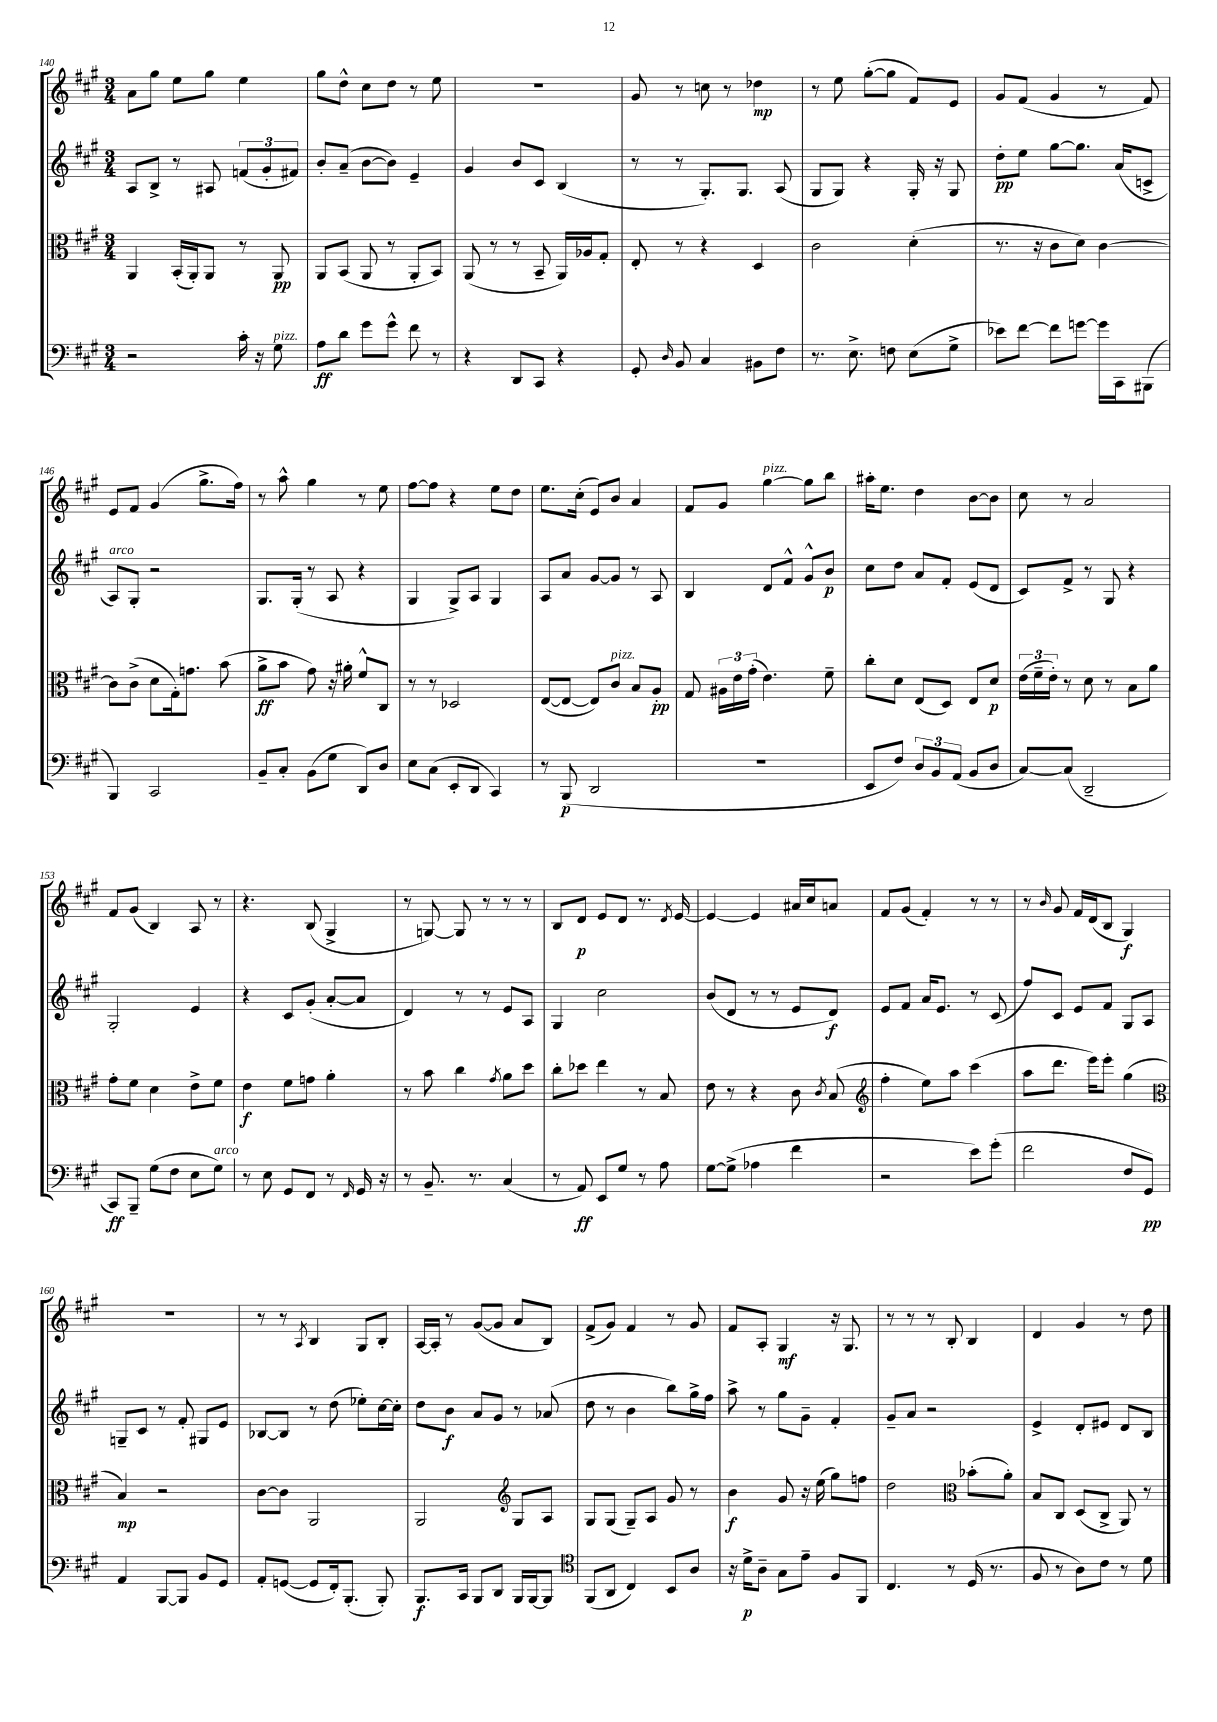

**kern	**dynam	**kern	**dynam	**kern	**dynam	**kern	**dynam
*part4	*part4	*part3	*part3	*part2	*part2	*part1	*part1
*staff4	*staff4	*staff3	*staff3	*staff2	*staff2	*staff1	*staff1
*clefF4	*	*clefC3	*	*clefG2	*	*clefG2	*
*k[f#c#g#]	*	*k[f#c#g#]	*	*k[f#c#g#]	*	*k[f#c#g#]	*
*M3/4	*	*M3/4	*	*M3/4	*	*M3/4	*
=140	=140	=140	=140	=140	=140	=140	=140
2r	.	4AA/	.	8A/L	.	8a\L	.
.	.	.	.	8B^/J	.	8gg#\J	.
.	.	(16BB'/LL	.	8r	.	8ee\L	.
.	.	16AA'/J)	.	.	.	.	.
.	.	8AA/J	.	8A#X/	.	8gg#\J	.
16c#'\	.	8r	.	(12fn/L	.	4ee\	.
16r	.	.	.	.	.	.	.
.	.	.	.	12g#'/	.	.	.
!LO:TX:a:i:t=pizz.	!	!	!	!	!	!	!
8G#\	.	8AA/	pp	.	.	.	.
.	.	.	.	12f#X/J)	.	.	.
=141	=141	=141	=141	=141	=141	=141	=141
8A\L	ff	8AA/L	.	8b'/L	.	8gg#\L	.
8d\J	.	(8BB/J	.	(8a~/J	.	8dd^^\J	.
8g#\L	.	8AA/	.	[8b\L	.	8cc#\L	.
8g#^^\J	.	8r	.	8b\J])	.	8dd\J	.
8f#\	.	8AA'/L	.	4e~/	.	8r	.
8r	.	8BB/J)	.	.	.	8ee\	.
=142	=142	=142	=142	=142	=142	=142	=142
4r	.	(8AA/	.	4g#/	.	2.r	.
.	.	8r	.	.	.	.	.
8DD/L	.	8r	.	8b/L	.	.	.
8CC#/J	.	8BB~/	.	8c#/J	.	.	.
4r	.	16AA/LL)	.	(4B/	.	.	.
.	.	16A-X/J	.	.	.	.	.
.	.	8G#'/J	.	.	.	.	.
=143	=143	=143	=143	=143	=143	=143	=143
8GG#'/	.	8E'/	.	8r	.	8g#/	.
16qqD/	.	.	.	.	.	.	.
8BB/	.	8r	.	8r	.	8r	.
4C#/	.	4r	.	8.G#'/L)	.	8ccn\	.
.	.	.	.	.	.	8r	.
.	.	.	.	8.G#/J	.	.	.
8BB#X\L	.	4D/	.	.	.	4dd-X\	mp
8F#\J	.	.	.	(8A/	.	.	.
=144	=144	=144	=144	=144	=144	=144	=144
8.r	.	2c#\	.	8G#/L	.	8r	.
.	.	.	.	8G#/J)	.	8ee\	.
8.E^\	.	.	.	.	.	.	.
.	.	.	.	4r	.	([8gg#'\L	.
8Fn\	.	.	.	.	.	8gg#\J]	.
(8E\L	.	(4d'\	.	16G#'/	.	8f#/L)	.
.	.	.	.	16r	.	.	.
8G#^\J	.	.	.	8G#/	.	8e/J	.
=145	=145	=145	=145	=145	=145	=145	=145
8e-X\L)	.	8.r	.	8dd'\L	pp	8g#/L	.
[8f#\J	.	.	.	8ee\J	.	(8f#/J	.
.	.	16r	.	.	.	.	.
8f#\L]	.	8c#\L	.	[8gg#\L	.	4g#/	.
[8gn\J	.	8d\J)	.	8.gg#\J]	.	.	.
16g\LL]	.	[4c#\	.	.	.	8r	.
16CC#\J	.	.	.	(16a/KL	.	.	.
(8BBB#X\J	.	.	.	8cn^/J	.	8f#/)	.
!!LO:LB:g=z
=146	=146	=146	=146	=146	=146	=146	=146
!	!	!	!	!LO:TX:a:i:t=arco	!	!	!
4BBB/)	.	8c#\L]	.	8A/L)	.	8e/L	.
.	.	(8c#^\J	.	8G#'/J	.	8f#/J	.
2CC#/	.	8d\L	.	2r	.	(4g#/	.
.	.	16G#'\k)	.	.	.	.	.
.	.	8.gn\J	.	.	.	.	.
.	.	.	.	.	.	8.gg#^\L	.
.	.	(8b\	.	.	.	.	.
.	.	.	.	.	.	16ff#\Jk)	.
=147	=147	=147	=147	=147	=147	=147	=147
8BB~/L	.	8a^\L	ff	8.G#/L	.	8r	.
8C#'/J	.	8b\J	.	.	.	8aa^^\	.
.	.	.	.	(16G#'/Jk	.	.	.
(8BB\L	.	8g#\)	.	8r	.	4gg#\	.
8G#\J	.	16r	.	8A/	.	.	.
.	.	16a#X'\	.	.	.	.	.
8DD/L)	.	8f#^^/L	.	4r	.	8r	.
8D/J	.	8C#/J	.	.	.	8ee\	.
=148	=148	=148	=148	=148	=148	=148	=148
8E\L	.	8r	.	4G#/	.	[8ff#\L	.
(8C#\J	.	8r	.	.	.	8ff#\J]	.
8EE'/L	.	2D-X/	.	8G#^/L)	.	4r	.
8DD/J	.	.	.	8A/J	.	.	.
4CC#/)	.	.	.	4G#/	.	8ee\L	.
.	.	.	.	.	.	8dd\J	.
=149	=149	=149	=149	=149	=149	=149	=149
8r	.	([8E/L	.	8A/L	.	8.ee\L	.
(8BBB/	p	8E/J_	.	8a/J	.	.	.
.	.	.	.	.	.	(16cc#'\Jk	.
2DD/	.	8E/L])	.	[8g#/L	.	8e/L)	.
!	!	!LO:TX:a:i:t=pizz.	!	!	!	!	!
.	.	8c#/J	.	8g#/J]	.	8b/J	.
.	.	8B/L	.	8r	.	4a/	.
.	.	8A'/J	pp	8A/	.	.	.
=150	=150	=150	=150	=150	=150	=150	=150
2.r	.	8G#/	.	4B/	.	8f#/L	.
.	.	24A#X\LL	.	.	.	8g#/J	.
.	.	24e\	.	.	.	.	.
.	.	(24g#'\JJ	.	.	.	.	.
!	!	!	!	!	!	!LO:TX:a:i:t=pizz.	!
.	.	4.e\)	.	8d/L	.	[4gg#\	.
.	.	.	.	8f#^^/J	.	.	.
.	.	.	.	8g#^^/L	.	8gg#\L]	.
.	.	8f#~\	.	8b/J	p	8bb\J	.
=151	=151	=151	=151	=151	=151	=151	=151
8EE/L	.	8cc#'\L	.	8cc#\L	.	16aa#X'\KL	.
.	.	.	.	.	.	8.ee\J	.
8F#/J)	.	8d\J	.	8dd\J	.	.	.
12D/L	.	(8E/L	.	8a/L	.	4dd\	.
12BB/	.	.	.	.	.	.	.
.	.	8D/J)	.	8f#'/J	.	.	.
(12AA/J	.	.	.	.	.	.	.
8BB/L	.	8E/L	.	(8e/L	.	[8b\L	.
8D/J	.	8d/J	p	8d/J	.	8b\J]	.
=152	=152	=152	=152	=152	=152	=152	=152
[8C#/L)	.	(24e\LL	.	8c#/L)	.	8cc#\	.
.	.	24f#~\	.	.	.	.	.
.	.	24e'\JJ)	.	.	.	.	.
(8C#/J]	.	8r	.	8f#^/J	.	8r	.
2DD~/	.	8d\	.	8r	.	2a/	.
.	.	8r	.	8G#/	.	.	.
.	.	8B\L	.	4r	.	.	.
.	.	8a\J	.	.	.	.	.
!!LO:LB:g=z
=153	=153	=153	=153	=153	=153	=153	=153
8CC#/L)	ff	8g#'\L	.	2G#'/	.	8f#/L	.
8BBB~/J	.	8f#\J	.	.	.	(8g#/J	.
(8G#\L	.	4d\	.	.	.	4B/)	.
8F#\J	.	.	.	.	.	.	.
8E\L	.	8e^\L	.	4e/	.	8A/	.
!LO:TX:a:i:t=arco	!	!	!	!	!	!	!
8G#\J)	.	8f#\J	.	.	.	8r	.
=154	=154	=154	=154	=154	=154	=154	=154
8r	.	4e\	f	4r	.	4.r	.
8E\	.	.	.	.	.	.	.
8GG#/L	.	8f#\L	.	8c#/L	.	.	.
8FF#/J	.	8gn\J	.	(8g#'/J	.	(8B/	.
8r	.	4a'\	.	[8a'/L	.	4G#^/	.
16qqFF#/	.	.	.	.	.	.	.
16GG#/	.	.	.	8a/J]	.	.	.
16r	.	.	.	.	.	.	.
=155	=155	=155	=155	=155	=155	=155	=155
8r	.	8r	.	4d/)	.	8r	.
8.BB~/	.	8b\	.	.	.	[8Gn/)	.
.	.	4cc#\	.	8r	.	8G/]	.
8.r	.	.	.	.	.	.	.
.	.	.	.	8r	.	8r	.
.	.	8qg#/	.	.	.	.	.
(4C#/	.	8a\L	.	8e/L	.	8r	.
.	.	8dd\J	.	8A/J	.	8r	.
=156	=156	=156	=156	=156	=156	=156	=156
8r	.	8cc#'\L	.	4G#/	.	8B/L	.
8AA/)	ff	8dd-X\J	.	.	.	8d/J	p
8EE/L	.	4ee\	.	2cc#\	.	8e/L	.
8G#/J	.	.	.	.	.	8d/J	.
8r	.	8r	.	.	.	8.r	.
8A\	.	8B/	.	.	.	.	.
.	.	.	.	.	.	8qd/	.
.	.	.	.	.	.	[16e/	.
=157	=157	=157	=157	=157	=157	=157	=157
[8G#\L	.	8e\	.	(8b/L	.	4e/_	.
(8G#^\J]	.	8r	.	8d/J	.	.	.
4A-X\	.	4r	.	8r	.	4e/]	.
.	.	.	.	8r	.	.	.
4f#\	.	8c#\	.	8e/L	.	16a#X/LL	.
.	.	.	.	.	.	16cc#/J	.
.	.	8qc#/	.	.	.	.	.
.	.	(8B/	.	8d/J)	f	8an/J	.
=158	=158	=158	=158	=158	=158	=158	=158
*	*	*clefG2	*	*	*	*	*
2r	.	4ff#'\	.	8e/L	.	8f#/L	.
.	.	.	.	8f#/J	.	(8g#/J	.
.	.	8ee\L)	.	16a/KL	.	4f#'/)	.
.	.	.	.	8.e/J	.	.	.
.	.	8aa\J	.	.	.	.	.
8e\L)	.	(4ccc#\	.	8r	.	8r	.
(8g#'\J	.	.	.	(8c#/	.	8r	.
=159	=159	=159	=159	=159	=159	=159	=159
2f#\	.	8aa\L	.	8ff#/L)	.	8r	.
.	.	.	.	.	.	16qqb/	.
.	.	8.ddd\J	.	8c#/J	.	8g#/	.
.	.	.	.	8e/L	.	16f#/LL	.
.	.	16eee\KL)	.	.	.	(16d/J	.
.	.	8eee'\J	.	8f#/J	.	8B/J	.
8F#/L	.	(4gg#\	.	8G#/L	.	4G#/)	f
8GG#/J)	pp	.	.	8A/J	.	.	.
!!LO:LB:g=z
=160	=160	=160	=160	=160	=160	=160	=160
*	*	*clefC3	*	*	*	*	*
4AA/	.	4B/)	mp	8Gn~/L	.	2.r	.
.	.	.	.	8c#/J	.	.	.
[8BBB/L	.	2r	.	8r	.	.	.
8BBB/J]	.	.	.	8f#'/	.	.	.
8BB/L	.	.	.	8G#X/L	.	.	.
8GG#/J	.	.	.	8e/J	.	.	.
=161	=161	=161	=161	=161	=161	=161	=161
8AA'/L	.	[8c#\L	.	[8B-X/L	.	8r	.
([8GGn/J	.	8c#\J]	.	8B-/J]	.	8r	.
.	.	.	.	.	.	8qA/	.
8GG/L]	.	2AA/	.	8r	.	4B/	.
16FF#'/k)	.	.	.	(8dd\	.	.	.
(8.BBB'/J	.	.	.	.	.	.	.
.	.	.	.	8ee-X'\L)	.	8G#/L	.
8BBB'/)	.	.	.	[16cc#\L	.	8B'/J	.
.	.	.	.	16cc#'\JJ]	.	.	.
=162	=162	=162	=162	=162	=162	=162	=162
8.BBB/L	f	2AA/	.	8dd\L	.	[16A/LL	.
.	.	.	.	.	.	16A'/JJ]	.
.	.	.	.	8b\J	f	8r	.
16CC#/Jk	.	.	.	.	.	.	.
8BBB/L	.	.	.	8a/L	.	([8g#/L	.
8DD/J	.	.	.	8g#/J	.	8g#/J]	.
*	*	*clefG2	*	*	*	*	*
16BBB/LL	.	8G#/L	.	8r	.	8a/L	.
[16BBB/J	.	.	.	.	.	.	.
8BBB/J]	.	8A/J	.	(8a-X/	.	8B/J)	.
=163	=163	=163	=163	=163	=163	=163	=163
*clefC4	*	*	*	*	*	*	*
(8FF#/L	.	8G#/L	.	8dd\	.	(8f#^/L	.
8AA/J	.	(8G#/J	.	8r	.	8g#/J)	.
4C#/)	.	8G#~/L)	.	4b\	.	4f#/	.
.	.	8A/J	.	.	.	.	.
8BB/L	.	8g#/	.	8bb\L)	.	8r	.
8A/J	.	8r	.	16gg#^\L	.	8g#/	.
.	.	.	.	16ff#\JJ	.	.	.
=164	=164	=164	=164	=164	=164	=164	=164
16r	.	4b\	f	8aa^\	.	8f#/L	.
16d^\KL	p	.	.	.	.	.	.
8A~\J	.	.	.	8r	.	8A'/J	.
8G#\L	.	8g#/	.	8gg#\L	.	4G#/	mf
8e~\J	.	16r	.	8g#~\J	.	.	.
.	.	(16ee\	.	.	.	.	.
8F#/L	.	8gg#\L)	.	4f#'/	.	16r	.
.	.	.	.	.	.	8.G#/	.
8FF#/J	.	8ffn\J	.	.	.	.	.
=165	=165	=165	=165	=165	=165	=165	=165
4.C#/	.	2dd\	.	8g#~/L	.	8r	.
.	.	.	.	8a/J	.	8r	.
.	.	.	.	2r	.	8r	.
8r	.	.	.	.	.	8B'/	.
*	*	*clefC3	*	*	*	*	*
(16D/	.	(8b-X'\L	.	.	.	4B/	.
8.r	.	.	.	.	.	.	.
.	.	8a'\J)	.	.	.	.	.
=166	=166	=166	=166	=166	=166	=166	=166
8F#/	.	8B/L	.	4e^/	.	4d/	.
8r	.	8C#/J	.	.	.	.	.
8A\L)	.	(8D/L	.	8d'/L	.	4g#/	.
8c#\J	.	8C#^/J	.	8e#X/J	.	.	.
8r	.	8AA/)	.	8d/L	.	8r	.
8d\	.	8r	.	8B/J	.	8dd\	.
==	==	==	==	==	==	==	==
*-	*-	*-	*-	*-	*-	*-	*-
